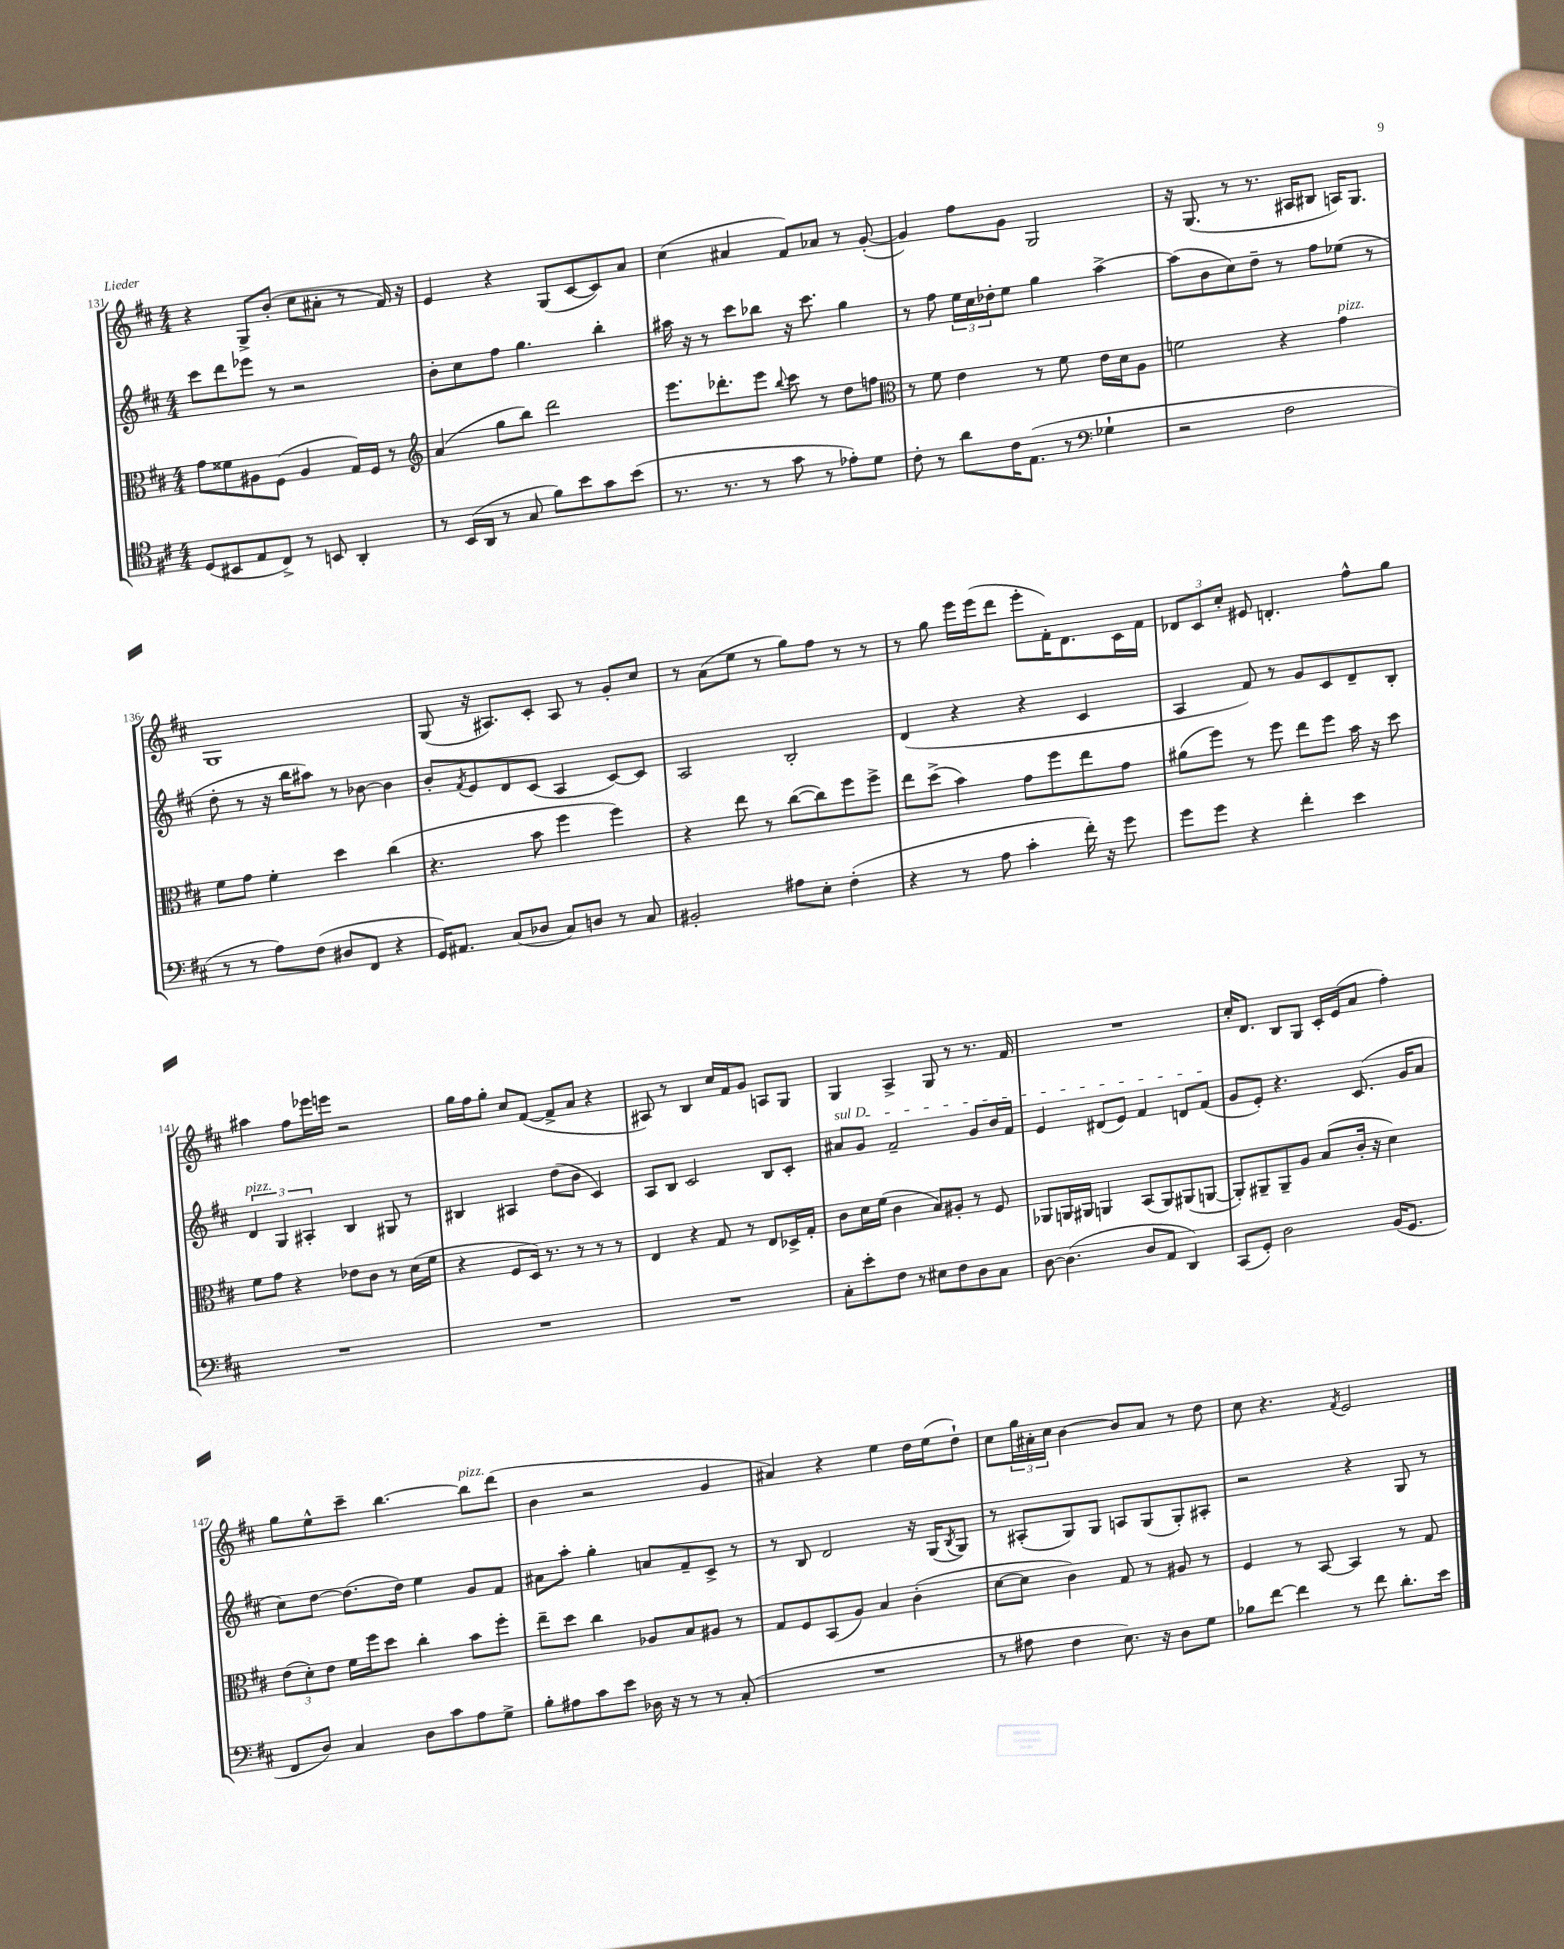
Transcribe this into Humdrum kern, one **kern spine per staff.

**kern	**kern	**kern	**kern
*staff4	*staff3	*staff2	*staff1
*clefC4	*clefC3	*clefG2	*clefG2
*k[f#c#]	*k[f#c#]	*k[f#c#]	*k[f#c#]
*M4/4	*M4/4	*M4/4	*M4/4
(8D	8g	8ccc#	4r
8BB#	8f##	8ddd	.
8E	8A#	8eee-	8G^
8C#^)	(8F#	8r	(8b'
8r	4A#	2r	8cc#
8BB	.	.	8a#'
4AA'	16G)	.	8r
.	16F#	.	.
.	8r	.	16f#)
.	.	.	16r
=	=	=	=
*	*clefG2	*	*
8r	(4a	8b'	4e
(16BB	.	8cc#	.
16AA	.	.	.
8r	8gg	8ff#	4r
8G	8bb)	4.gg	.
8f#)	2ddd	.	(8G
8b	.	.	[8c#
8g	.	4bb'	8c#])
(8b	.	.	8a
=	=	=	=
8.r	8.eee	16aa#	(4cc#
.	.	16r	.
.	.	8r	.
8.r	8.ddd-'	.	.
.	.	8ccc#	4a#
8r	8eee	8bb-	.
.	8qqbb	.	.
8g	8ccc#	16r	8f#)
.	.	8.ccc#	.
8r	8r	.	8a-
8e-')	8dd	4gg	8r
8d	8ff	.	([8g'
=	=	=	=
*	*clefC3	*	*
8c#'	8r	8r	4g])
8r	8f#	8ff#	.
8a	4e	24ee	8ff#
.	.	24cc#	.
.	.	24dd-'	.
16c#	.	8ee	8g
(8.E	.	.	.
.	8r	4gg	2G
8r	8f#	.	.
*clefF4	*	*	*
4G-`	16e	[4aa^	.
.	16d	.	.
.	8A	.	.
=	=	=	=
2r	2f	(8aa]	16r
.	.	.	(8.G
.	.	8b	.
.	.	8cc#)	8r
.	.	8dd~	8.r
2F#	4r	8r	.
.	.	.	16A#
.	.	8ff#	8B#
.	4g	(8ee-	16A)
.	.	.	8.G
.	.	8r	.
=	=	=	=
8r	8f#	8dd'	1G
8r	8g	8r	.
8A)	4f#'	16r	.
.	.	16bb	.
(8F#	.	8aa#)	.
8D#	4dd	8r	.
8FF#	.	[8b-	.
4r	(4cc#	4b-]	.
=	=	=	=
16GG)	4.r	8b'	(8G
8.AA#	.	.	.
.	.	8qf#	.
.	.	8e	16r
.	.	.	8.A#)
(8C#	.	8d	.
8D-	8b	(8c#	8c#'
8C#)	4ff#	4A	8A#
8D	.	.	8r
8r	4ff#)	[8c#)	8g'
8C#	.	8c#]	8cc#
=	=	=	=
2BB#'	4r	2A	8r
.	.	.	(8a
.	8ee	.	8ee
.	8r	.	8r
8A#	([8cc#	2B'	8gg)
8E'	8cc#])	.	8ff#
(4F#'	8ff#	.	8r
.	8ff#^	.	8r
=	=	=	=
4r	8ee	(4d	8r
.	(8dd^	.	8gg
8r	4b)	4r	16eee
.	.	.	(16eee
8A	.	.	8ddd
4c#'	8g	4r	8eee'
.	8ff#	.	16f#')
.	.	.	8.d
16f#')	8ee	4c#	.
16r	.	.	.
8g	8g	.	16c#
.	.	.	16f#
=	=	=	=
8g	(8a#	4A	12d-
.	.	.	12c#
8g	8ff#)	.	.
.	.	.	12cc#'
4r	8r	8f#)	8e#
.	8ff#	8r	4.d'
4f#'	8ee	8g	.
.	8ff#	8c#	.
4e	16b	8d~	8ff#^^
.	16r	.	.
.	8dd	8B'	8gg
=	=	=	=
1r	8f#	6d	4aa#
.	8g	.	.
.	.	6G	.
.	4r	.	8ff#
.	.	6A#'	.
.	.	.	16eee-
.	.	.	16eee
.	8e-	4B	2r
.	8c#	.	.
.	8r	8G#	.
.	(16d	8r	.
.	16f#	.	.
=	=	=	=
1r	4r	4B#	16gg
.	.	.	16ff#
.	.	.	8gg'
.	8F#	4A#	8cc#
.	16D)	.	([8f#
.	8.r	.	.
.	.	(8dd	8f#^]
.	8r	8b	8a
.	8r	4c#)	4r
.	8r	.	.
=	=	=	=
1r	4E	8A	8A#)
.	.	8B	8r
.	4r	2c#	4B
.	8G	.	16cc#
.	.	.	16f#
.	8r	.	8g
.	8E	8B	8A
.	16D-^	8c#'	8G
.	16G'	.	.
=	=	=	=
8C#'	8c#	8a#	4G
8e'	16d	8g	.
.	(16f#	.	.
8F#	4c#	2f#~	4A^
8r	.	.	.
8E#	8B)	.	8G
8F#	8A#'	.	8r
8D	8r	8g	8.r
8C#	8F#	16b	.
.	.	16f#	16f#
=	=	=	=
[8D	8AA-	4e	1r
(4.D]	16AA	.	.
.	16AA#	.	.
.	4AA	(8d#	.
.	.	8e)	.
8D	(8BB	4f#	.
8AA	8AA)	.	.
4DD)	(8AA#	8d	.
.	[8AA	(8f#	.
=	=	=	=
(8CC#	8AA'])	8g	16cc#'
.	.	.	8.d
8GG')	8AA#~	8e')	.
2D	8AA#~	4.r	8B
.	8A	.	8G
.	(8B	.	16c#'
.	.	.	(16e
.	16c#'	(8.c#	8a
.	16r	.	.
(16BB	4d)	.	4ff#')
8.GG	.	16g	.
.	.	8a	.
=	=	=	=
8FF#	(12e	8cc#)	8gg
.	12d')	.	.
8D)	.	[8dd	8ee^^
.	12e	.	.
4C#	16f#	(8.dd]	8ccc#~
.	16ff#	.	.
.	8dd	.	[4.bb
.	.	16dd)	.
8D	4cc#'	4ee	.
8c#	.	.	.
8A	8b	8g	8bb]
8G^	8ff#'	8f#	(8ddd
=	=	=	=
8B'	8ee~	8a#	4b
8A#	8dd	8aa'	.
8c#	4cc#	4gg'	2r
8e	.	.	.
16D-	8A-	8a	.
16r	.	.	.
8r	8B	8f#~	.
8r	8A#	8c#^	4g
(8C#'	8r	8r	.
=	=	=	=
1r	8G	8r	4a#)
.	8F#	8B	.
.	(8BB	2d	4r
.	8A)	.	.
.	4B	.	4ee
.	(4c#'	16r	16dd
.	.	(16G	(16ee
.	.	8qB	.
.	.	8G)	8dd`)
=	=	=	=
8r	[8d	8r	8cc#
8A#	8d]	(8A#'	24gg
.	.	.	24a#'
.	.	.	24cc#
4F#	4c#)	8G)	[4b
.	.	8G	.
8.E)	8G	8A	8b]
.	8r	(8G	8a#
16r	.	.	.
8D	8A#	8G')	8r
8G	8r	8A#'	8dd
=	=	=	=
8B-	4F#	2r	8cc#
[8f#	.	.	4.r
4f#]	8r	.	.
.	[8BB	.	.
.	.	.	8qf#
8r	4BB]	4r	2e
8f#	.	.	.
8.d'	8r	8G	.
.	8G	8r	.
16e	.	.	.
==	==	==	==
*-	*-	*-	*-
